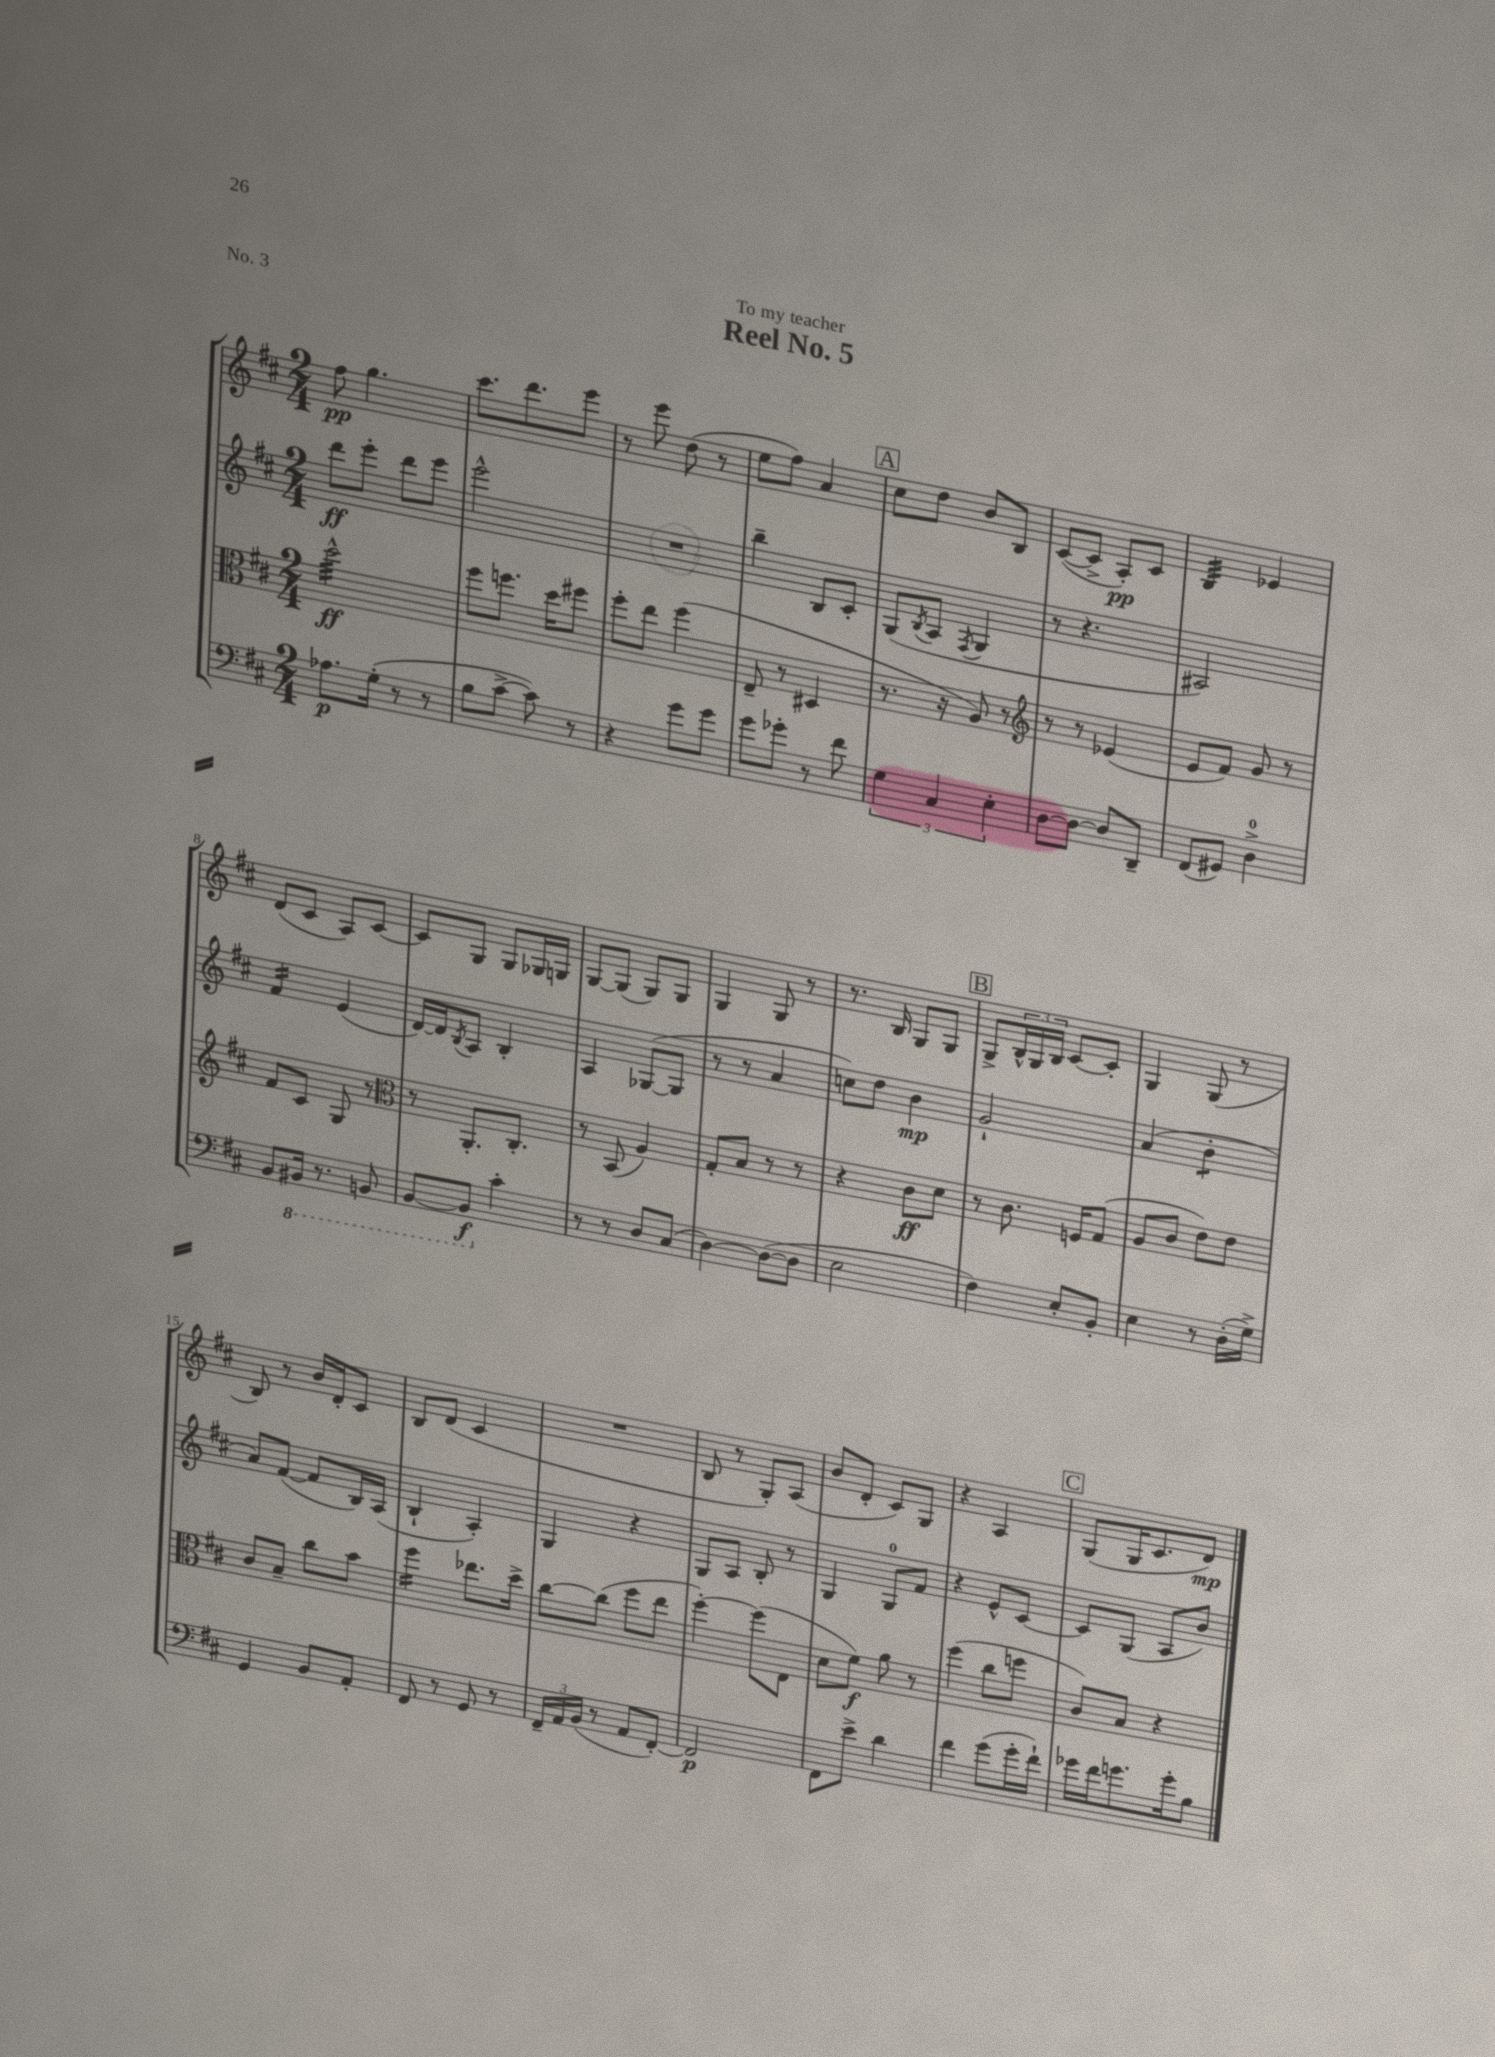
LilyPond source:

\header { title = "Reel No. 5" dedication = "To my teacher" piece = "No. 3" }
<<
\new StaffGroup <<
\new Staff = "s0" {
    \clef treble \key d \major \numericTimeSignature \time 2/4
    fis''8\pp g''4. |
    cis'''8. d'''8. e'''8 |
    r8 e'''8 d''8( r8 |
    e''8 fis''8) a'4 |
    \mark \markup { \box "A" } cis''8 d''8 b'8 b8 |
    cis'8~( cis'8-> a8-.\pp) cis'8 |
    b4:32 ees'4 |
    d'8( cis'8 a8) cis'8~ |
    cis'8 g8 g8 ges16 g16 |
    g8~ g8( g8) g8 |
    g4 g8 r8 |
    r8. b16 g8 g8 |
    \mark \markup { \box "B" } g8-> \tuplet 3/2 { b16-^ g16 b16 } cis'8~ cis'8-. |
    g4 g8( r8 |
    b8) r8 b'16 d'16-. cis'8 |
    b8 d'8( cis'4 |
    R2 |
    b8 r8 g8-.) a8( |
    b'8 d'8-. cis'8) g8 |
    r4 a4 |
    \mark \markup { \box "C" } g8( g16 cis'8. d'8\mp) \bar "|." |
}
\new Staff = "s1" {
    \clef treble \key d \major \numericTimeSignature \time 2/4
    d'''8\ff e'''8-. d'''8 e'''8 |
    e'''2-^ |
    R2 |
    b''4-- b8 cis'8-. |
    \mark \markup { \box "A" } g8( \acciaccatura { b8 } a8 \acciaccatura { fis8 } g4 |
    r8 r4. |
    ais2) |
    fis'4:16 e'4( |
    d'16~) d'16 \acciaccatura { b8 } a8 b4-. |
    a4 ges8~( ges8 |
    r8 r8 a'4 |
    c''8) d''8 b'4\mp |
    \mark \markup { \box "B" } g'2-! |
    a'4( b'4:8-. |
    a'8) fis'8~( fis'8 b16) a16( |
    b4-! a4-.) |
    g4 r4 |
    g8 a8 b8-. r8 |
    g4 g8-0 fis'8 |
    r4 e'8-^ cis'8~ |
    \mark \markup { \box "C" } cis'8 g8( a8 b'8) \bar "|." |
}
\new Staff = "s2" {
    \clef alto \key d \major \numericTimeSignature \time 2/4
    d''2:32-^\ff |
    fis''8 f''8. d''16 fis''8 |
    fis''8-. e''8 fis''4( |
    e8-- r8 dis4 |
    \mark \markup { \box "A" } r8. r16 a8) r8 |
    \clef treble r8 r8 ees'4( |
    e'8 fis'8) g'8 r8 |
    fis'8 cis'8 g8 r8 |
    \clef alto r8 a,8.-. cis8.-. |
    r8 b,8( a4) |
    g8-. b8 r8 r8 |
    r4 cis'8\ff d'8 |
    \mark \markup { \box "B" } r8 cis'8. f16 g8( |
    a8 cis'8 e'8) e'8 |
    cis'8 b8-- cis''8 b'8 |
    fis''4:16 ees''8. d''16-> |
    cis''8~ cis''8( fis''8 e''8 |
    fis''4~-.) fis''8( e8 |
    d'8 fis'8\f) a'8 r8 |
    fis''4( cis''8 f''8 |
    \mark \markup { \box "C" } cis'8) b8 r4 \bar "|." |
}
\new Staff = "s3" {
    \clef bass \key d \major \numericTimeSignature \time 2/4
    aes8.\p g16-.( r8 r8 |
    b8 cis'8~-> cis'8) r8 |
    r4 g'8 g'8 |
    g'8 ges'8-. r8 fis'8 |
    \mark \markup { \box "A" } \tuplet 3/2 { g4 cis4 e4-. } |
    d8~ d8~ d8 d,8-- |
    fis,8( gis,8) d4-0-> |
    b,8 \ottava #-1 bis,,16 r8. b,,8 |
    b,,8~ b,,8\f \ottava #0 cis'4-. |
    r8 r8 d8 cis8( |
    d4~) d8~( d8 |
    e2 |
    \mark \markup { \box "B" } fis4) e8-. b,8-. |
    e4 r8 d16-.( g16->) |
    g,4 b,8 a,8-. |
    fis,8 r8 g,8 r8 |
    \tuplet 3/2 { fis,16-- a,16 b,16( } r8 a,8 fis,8~-.) |
    fis,2\p |
    fis,8 e'8-> d'4 |
    fis'4 g'8( g'16-. fis'16-!) |
    \mark \markup { \box "C" } ges'16 fis'16 g'8. g'16-. b8 \bar "|." |
}
>>
>>
